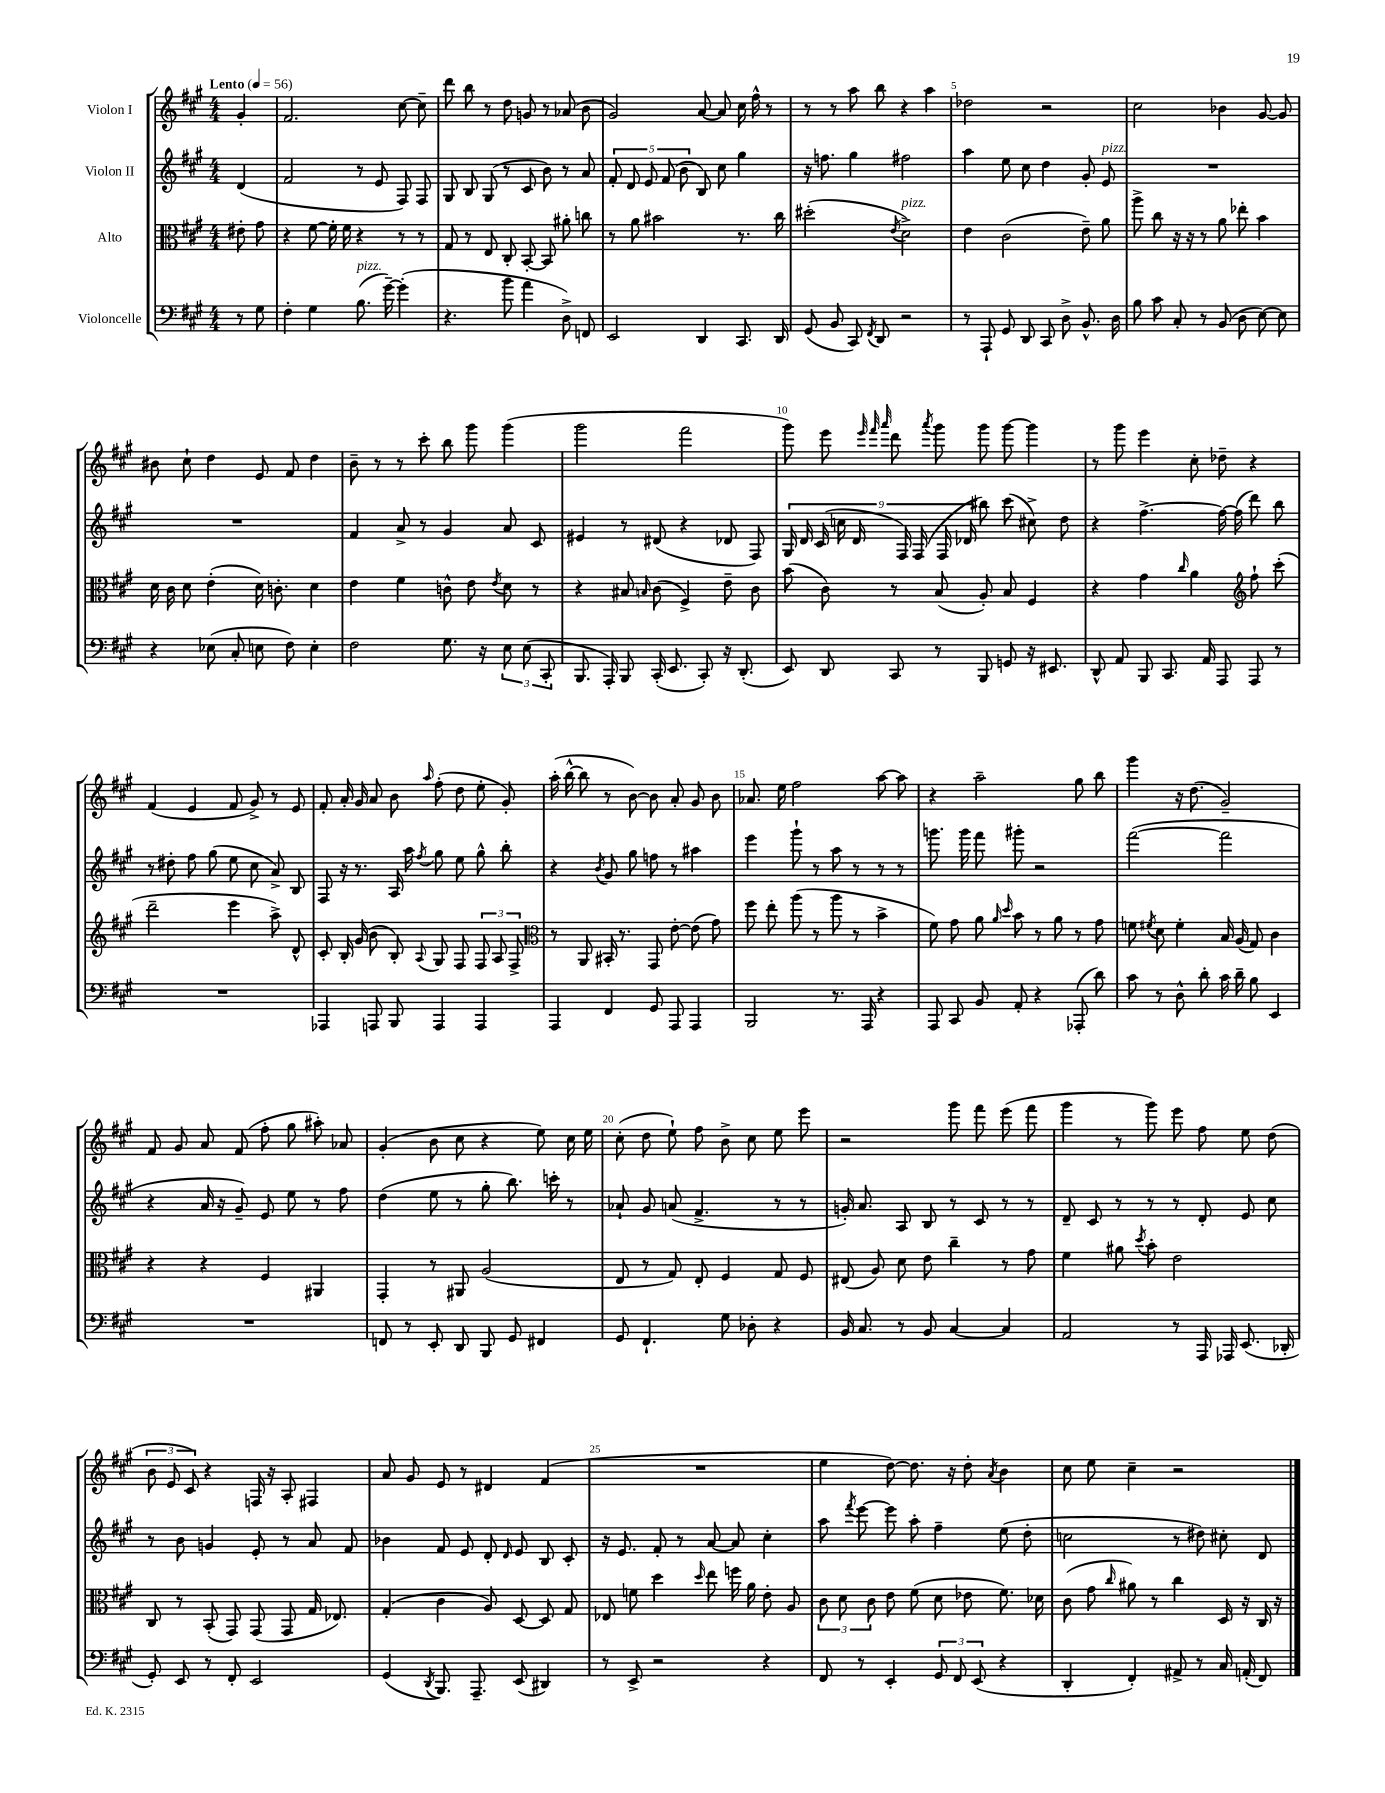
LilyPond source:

<<
\new StaffGroup <<
\new Staff = "s0" \with { instrumentName = "Violon I" } {
    \clef treble \key a \major \numericTimeSignature \time 4/4 \partial 4 \tempo "Lento" 4 = 56
    \autoBeamOff gis'4-. |
    fis'2. cis''8~ cis''8-- |
    d'''8 b''8 r8 d''8 g'8 r8 aes'8( b'8 |
    gis'2) a'8~ a'8 cis''16 fis''16-^ r8 |
    r8 r8 a''8 b''8 r4 a''4 |
    des''2 r2 |
    cis''2 bes'4 gis'8~ gis'8 |
    bis'8 cis''8-! d''4 e'8 fis'8 d''4 |
    b'8-- r8 r8 cis'''8-. b''8 gis'''8 gis'''4( |
    gis'''2 fis'''2 |
    gis'''8) e'''8 \grace { e'''32 fis'''32 a'''32 } d'''8 \acciaccatura { a'''8 } gis'''8 gis'''8 gis'''8~ gis'''4 |
    r8 gis'''8 e'''4 cis''8-. des''8-- r4 |
    fis'4( e'4 fis'8 gis'8->) r8 e'8 |
    fis'8-. a'16-. gis'16 a'8 b'8 \grace { a''16 } fis''8-.( d''8 e''8-. gis'8-.) |
    a''16-.( b''16~-^ b''8 r8 b'8~) b'8 a'8-. gis'8 b'8 |
    aes'8. e''16 fis''2 a''8~ a''8 |
    r4 a''2-- gis''8 b''8 |
    gis'''4 r16 d''8.( gis'2--) |
    fis'8 gis'8 a'8 fis'8( fis''8-. gis''8 ais''8-.) aes'8 |
    gis'4-.( b'8 cis''8 r4 e''8) cis''16 e''16 |
    cis''8-.( d''8 e''8-!) fis''8 b'8-> cis''8 e''8 e'''8 |
    r2 gis'''8 fis'''8 e'''8( fis'''8 |
    gis'''4 r8 gis'''8) e'''8 fis''8 e''8 d''8( |
    \tuplet 3/2 { b'8 e'8 cis'8) } r4 f16 r16 a8-. fis4 |
    a'8 gis'8 e'8 r8 dis'4 fis'4( |
    R1 |
    e''4 d''8~) d''8. r16 d''8-. \acciaccatura { a'8 } b'4 |
    cis''8 e''8 cis''4-- r2 \bar "|." |
}
\new Staff = "s1" \with { instrumentName = "Violon II" } {
    \clef treble \key a \major \numericTimeSignature \time 4/4 \partial 4
    \autoBeamOff d'4( |
    fis'2 r8 e'8 fis8) fis8 |
    gis8 b8 gis8( r8 cis'8 b'8) r8 a'8 |
    \tuplet 5/4 { fis'8-. d'8 e'8 fis'8( b'8 } b8) cis''8 gis''4 |
    r16 f''8. gis''4 fis''2 |
    a''4 e''8 cis''8 d''4 gis'8-. e'8^\markup { \italic "pizz." } |
    R1 |
    R1 |
    fis'4 a'8-> r8 gis'4 a'8 cis'8 |
    eis'4 r8 dis'8( r4 des'8 fis8) |
    \tuplet 9/8 { gis16 d'16 cis'16( c''16 d'16 fis16) fis16( fis16 des'16 } bis''8) cis'''8( cis''8->) d''8 |
    r4 fis''4.~-> fis''16~ fis''16( d'''8) b''8 |
    r8 dis''8-. fis''8 gis''8( e''8 cis''8 a'8->) b8 |
    fis8 r16 r8. a16 a''16 \acciaccatura { fis''8 } gis''8 e''8 gis''8-^ b''8-. |
    r4 \acciaccatura { b'8 } gis'8 gis''8 f''8 r8 ais''4 |
    e'''4 gis'''8-! r8 a''8 r8 r8 r8 |
    g'''8. g'''16 fis'''8 gis'''8-. r2 |
    fis'''2~( fis'''2 |
    r4 a'16 r16 gis'8--) e'8 e''8 r8 fis''8 |
    d''4( e''8 r8 gis''8-. b''8.) c'''16-. r8 |
    aes'8-! gis'8 a'8( fis'4.-> r8 r8 |
    g'16-.) a'8. a8 b8 r8 cis'8 r8 r8 |
    d'8-- cis'8 r8 r8 r8 d'8-. e'8 cis''8 |
    r8 b'8 g'4 e'8-. r8 a'8 fis'8 |
    bes'4 fis'8 e'8 d'8-. \grace { d'16 } e'8 b8 cis'8-. |
    r16 e'8. fis'8-. r8 a'8~ a'8 cis''4-. |
    a''8 \acciaccatura { fis'''8 } e'''8~ e'''8 a''8-. fis''4-- e''8( d''8-. |
    c''2 r8 dis''8) cis''8-. d'8 \bar "|." |
}
\new Staff = "s2" \with { instrumentName = "Alto" } {
    \clef alto \key a \major \numericTimeSignature \time 4/4 \partial 4
    \autoBeamOff eis'8-. gis'8 |
    r4 fis'8~ fis'16-. fis'16 r4 r8 r8 |
    gis8 r8 e8 cis8-. b,8~-. b,8 ais'8-. c''8 |
    r8 a'8 bis'2 r8. cis''16 |
    dis''2-.( \acciaccatura { e'8 } d'2->^\markup { \italic "pizz." }) |
    e'4 cis'2( e'8--) a'8 |
    a''8-> cis''8 r16 r16 r8 a'8 ees''8-. b'4 |
    d'16 cis'16 d'8 e'4-.( d'16) c'8.-. d'4 |
    e'4 fis'4 c'8-^ e'8 \acciaccatura { e'8 } d'8 r8 |
    r4 bis8 \grace { b16 } cis'8( fis4->) e'8-- cis'8 |
    b'8( cis'8) r8 b8( a8-.) b8 fis4 |
    r4 gis'4 \grace { cis''16 } a'4 \clef treble fis''8-! cis'''8-.( |
    d'''2-- e'''4 a''8->) d'8-^ |
    cis'8-. b16-. gis'16( b'8 b8-.) \appoggiatura { a8 } gis8 fis8 \tuplet 3/2 { fis8 a8 fis8-> } |
    \clef alto r8 a,8 bis,16-. r8. gis,8 e'8~-. e'8( gis'8) |
    fis''8 e''8-. a''8( r8 a''8 r8 b'4-> |
    fis'8) gis'8 a'8 \grace { a'16 d''16 } b'8 r8 a'8 r8 gis'8 |
    f'8 \acciaccatura { fis'8 } d'8 fis'4-. b16 a16( gis8) cis'4 |
    r4 r4 fis4 ais,4 |
    gis,4-. r8 ais,8 a2( |
    e8 r8 gis8) e8-. fis4 gis8 fis8 |
    eis8( a8) d'8 e'8 cis''4-- r8 gis'8 |
    fis'4 ais'8 \acciaccatura { d''8 } b'8-. e'2 |
    cis8 r8 b,8-.( gis,8) gis,8( gis,8 gis16 ees8.) |
    gis4-.( cis'4 a8) d8~ d8 gis8 |
    ees8 f'8 d''4 \grace { d''16 } e''8 f''16 a'16 e'8-. a8 |
    \tuplet 3/2 { cis'8 d'8 cis'8 } e'8 fis'8( d'8 ees'8 fis'8.) des'16 |
    cis'8( gis'8 \grace { cis''16 } ais'8) r8 cis''4 d16 r16 cis16 r16 \bar "|." |
}
\new Staff = "s3" \with { instrumentName = "Violoncelle" } {
    \clef bass \key a \major \numericTimeSignature \time 4/4 \partial 4
    \autoBeamOff r8 gis8 |
    fis4-. gis4 b8.^\markup { \italic "pizz." }( gis'16~--) gis'4-.( |
    r4. b'8 a'4 d8->) f,8 |
    e,2 d,4 cis,8. d,16 |
    gis,8( b,8 cis,8) \acciaccatura { fis,8 } d,8 r2 |
    r8 a,,8-! gis,8 d,8 cis,8 d8-> b,8.-^ d16 |
    b8 cis'8 cis8-. r8 b,8( d8 e8~) e8 |
    r4 ees8( cis8-. e8 fis8) e4-. |
    fis2 gis8. r16 \tuplet 3/2 { e8 e8( cis,8-. } |
    b,,8. a,,16-.) b,,8 cis,16-.( e,8. cis,8-.) r16 d,8.-.( |
    e,8) d,8 cis,8 r8 b,,8 g,8 r16 eis,8. |
    d,8-^ a,8 b,,8 cis,8. a,16 a,,8 a,,8 r8 |
    R1 |
    aes,,4 a,,8 b,,8 a,,4 a,,4 |
    a,,4 fis,4 gis,8 a,,8 a,,4 |
    b,,2 r8. a,,16 r4 |
    a,,8 cis,8 b,8 a,8-. r4 aes,,8-.( d'8) |
    cis'8 r8 d8-^ d'8-. cis'16 d'16-- b8 e,4 |
    R1 |
    f,8 r8 e,8-. d,8 b,,8 gis,8 fis,4 |
    gis,8 fis,4.-! gis8 des8-. r4 |
    b,16 cis8. r8 b,8 cis4~ cis4 |
    a,2 r8 a,,16 aes,,16 e,8.( des,16-. |
    gis,8-.) e,8 r8 fis,8-. e,2 |
    gis,4( \acciaccatura { d,8 } b,,8.) a,,8.-- e,8( dis,4) |
    r8 e,8-> r2 r4 |
    fis,8 r8 e,4-. \tuplet 3/2 { gis,8 fis,8 e,8( } r4 |
    d,4-. fis,4-.) ais,8-> r8 cis16 a,16-.( fis,8) \bar "|." |
}
>>
>>
\layout { \context { \Score \override BarNumber.break-visibility = ##(#f #t #t) barNumberVisibility = #(every-nth-bar-number-visible 5) } }
